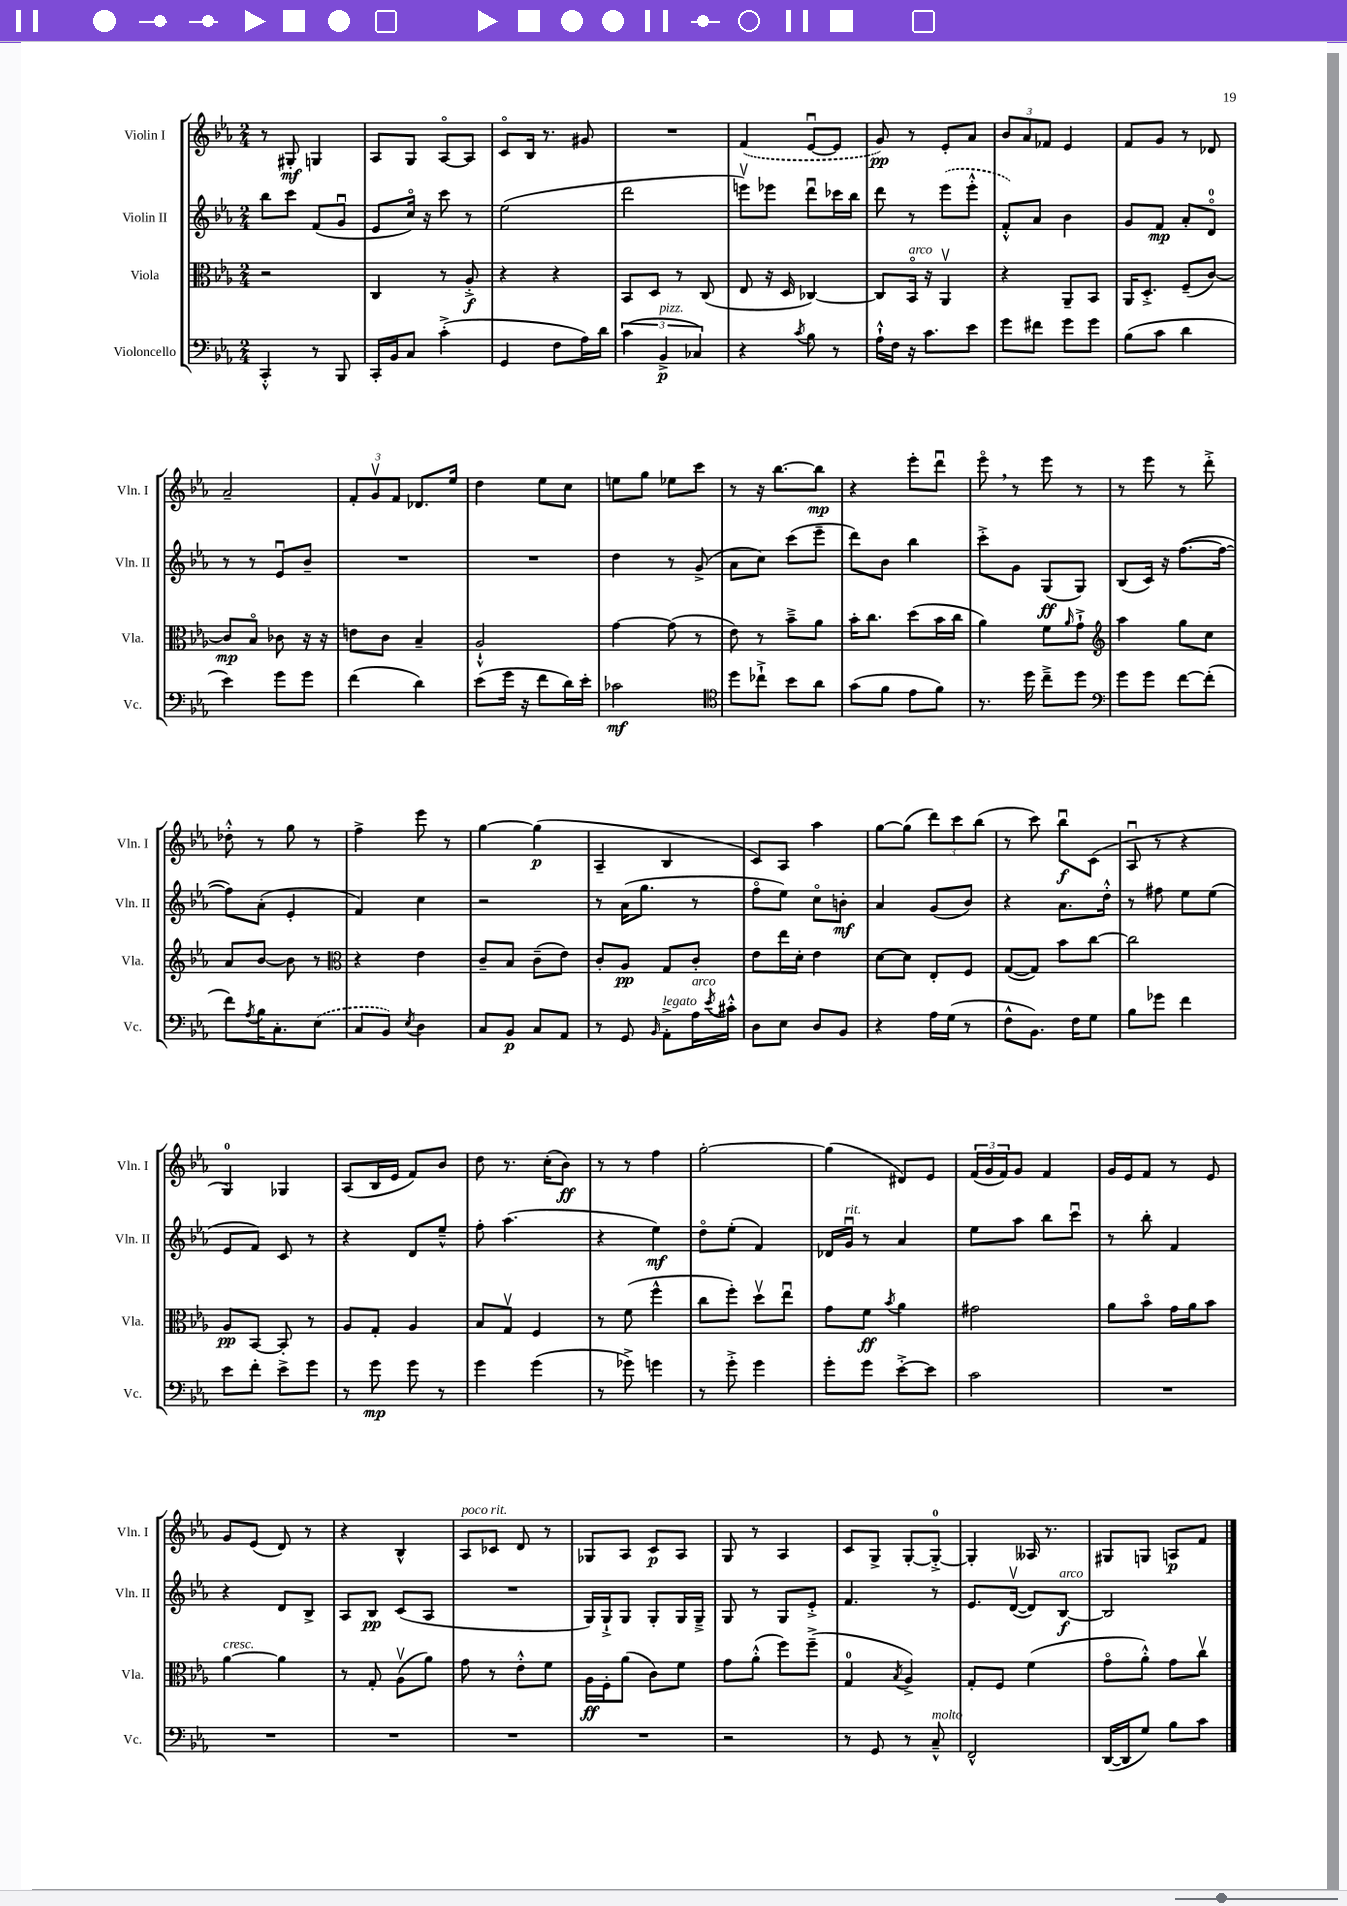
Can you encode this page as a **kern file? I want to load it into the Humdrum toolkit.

**kern	**kern	**kern	**kern
*staff4	*staff3	*staff2	*staff1
*clefF4	*clefC3	*clefG2	*clefG2
*k[b-e-a-]	*k[b-e-a-]	*k[b-e-a-]	*k[b-e-a-]
*M2/4	*M2/4	*M2/4	*M2/4
4CC'^^/	2r	8bb-\L	8r
.	.	8ccc\J	8G#'/
8r	.	(8f/L	4G/
8BBB-/	.	8gu/J	.
=	=	=	=
16CC'/LL	4C/	8e-/L	8A-/L
16BB-/J	.	.	.
8C/J	.	16cco/Jk)	8G/J
.	.	16r	.
(4c'^\	8r	8ccc\	[8A-o/L
.	8A-'^/	8r	8A-/]J
=	=	=	=
4GG/	4r	(2ee-\	8co/L
.	.	.	16B-/Jk
.	.	.	8.r
8F\L	4r	.	.
16A-\L)	.	.	8g#/
16d\JJ	.	.	.
=	=	=	=
(6c\	8BB-/L	2ddd\	2r
.	8D/J	.	.
6BB-^/	.	.	.
.	8r	.	.
6C-/)	.	.	.
.	(8C/	.	.
=	=	=	=
4r	8E-/	8eeev\L)	(4f/
.	16r	8eee-\J	.
.	16D/	.	.
8qc/	.	.	.
8B-\	[4C-/)	8dddu\L	[8e-u/L
8r	.	16ccc-\L	8e-/]J
.	.	16bb-\JJ	.
=	=	=	=
16A-`^^\LL	8C-/]L	8ddd\	8g/)
16F\JJ	.	.	.
16r	16BB-o/Jk	8r	8r
8.c\L	16r	.	.
.	4AA-v/	(8eee-\L	8e-'/L
8e-\J	.	8eee-'^^\J	8a-/J
=	=	=	=
8g\L	4r	8f'^^/L)	12b-/L
.	.	.	12a-/
8f#\J	.	8a-/J	.
.	.	.	12f-/J
8g\L	8AA-~/L	4b-\	4e-/
8g\J	8BB-/J	.	.
=	=	=	=
(8B-\L	16AA-/LK	8g/L	8f/L
.	8.D'^/J	.	.
8c\J	.	8f/J	8g/J
4d\	(8F~/L	8a-'/L	8r
.	[8c/J)	8do/J	8d-/
=	=	=	=
4e-\)	8c/]L	8r	2a-~/
.	8B-o/J	8r	.
8g\L	8c-\	8e-u/L	.
8g\J	16r	8b-~/J	.
.	16r	.	.
=	=	=	=
(4f\	8e\L	2r	12f'/L
.	.	.	12gv/
.	8c\J	.	.
.	.	.	12f/J
4d\)	4B-~/	.	8.d-/L
.	.	.	16ee-/Jk
=	=	=	=
(8e-\L	2A-`^^/	2r	4dd\
16g\Jk	.	.	.
16r	.	.	.
8f\L	.	.	8ee-\L
16d\L)	.	.	8cc\J
16e-'\JJ	.	.	.
=	=	=	=
2c-\	[4g\	4dd\	8ee\L
.	.	.	8gg\J
.	(8g\]	8r	8ee-\L
.	8r	(8g^/	8ccc\J
=	=	=	=
*clefC4	*	*	*
8dd\L	8e-\)	8a-\L	8r
8cc-`^\J	8r	8cc\J)	16r
.	.	.	[8.bb-\L
8b-\L	8b-~^\L	(8ccc\L	.
8a-\J	8a-\J	8eee-~\J	8bb-\]J
=	=	=	=
(8g\L	16b-'\LK	8ddd\L)	4r
.	8.cc\J	.	.
8f\J	.	8b-\J	.
8e-\L	(8dd\L	4bb-\	8eee-'\L
8f\J)	16b-\L	.	8dddu\J
.	16cc\JJ	.	.
=	=	=	=
8.r	4a-\)	8ccc'^\L	8eee-o\
.	.	8g\J	8r
16dd\	.	.	.
8cc~^\L	8f\L	(8G/L	8eee-\
.	16qqa-/	.	.
8dd\J	8g`^\J	8G/J)	8r
=	=	=	=
*clefF4	*clefG2	*	*
8g\L	4aa-\	(8B-/L	8r
8g\J	.	16c/Jk)	8eee-\
.	.	16r	.
[8f\L	8gg\L	([8.ff\L	8r
(8f'\]J	8cc\J	.	8ddd'^\
.	.	16ff\_Jk	.
=	=	=	=
8f\L)	8a-/L	8ff\]L)	8dd-'^^\
8qA-/	.	.	.
16B-\K	[8b-/J	(8a-'\J	8r
8.C'\	.	.	.
.	8b-\]	4e-'/	8gg\
(8E-\J	8r	.	8r
=	=	=	=
*	*clefC3	*	*
8C/L	4r	4f/)	4ff^\
8BB-/J)	.	.	.
8qE-/	.	.	.
4D\	4e-\	4cc\	8eee-\
.	.	.	8r
=	=	=	=
8C/L	8c~/L	2r	[4gg\
8BB-/J	8B-/J	.	.
8C/L	(8c~\L	.	(4gg\]
8AA-/J	8e-\J)	.	.
=	=	=	=
8r	8c'/L	8r	4A-~/
8GG/	8A-/J	(16a-\LK	.
.	.	8.gg\J	.
16qqBB-/	.	.	.
8AA-'^\L	8G/L	.	4B-/
16A-\L	8c'/J	8r	.
8qe-/	.	.	.
16c#'^^\JJ	.	.	.
=	=	=	=
8D\L	8e-\L	8ffo\L	8c/L)
8E-\J	16ee-\L	8ee-\J)	8A-/J
.	16d'\JJ	.	.
8D/L	4e-\	8cco\L	4aa-\
8BB-/J	.	8b'\J	.
=	=	=	=
4r	[8d\L	4a-/	[8gg\L
.	8d\]J	.	(8gg\]J
16A-\LL	8E-'/L	(8g/L	12ddd\L)
(16G\JJ	.	.	.
.	.	.	12ccc\
8r	8F/J	8b-/J)	.
.	.	.	(12bb-\J
=	=	=	=
8F^^\L	([8G/L	4r	8r
8.BB-\J)	8G/]J)	.	8ccc\)
.	8b-\L	8.a-\L	8bb-u\L
16F\LK	.	.	.
8G\J	[8cc\J	.	(8c\J
.	.	16dd'^^\Jk	.
=	=	=	=
8B-\L	2cc\]	8r	8A-u/
8g-\J	.	8ff#\	8r
4f\	.	8ee-\L	4r
.	.	(8ee-\J	.
=	=	=	=
8e-\L	8A-/L	8e-/L	4G/)
8f'\J	[8BB-/J	8f/J)	.
8e-^\L	8BB-'/]	8c/	4G-/
8g\J	8r	8r	.
=	=	=	=
8r	8A-/L	4r	(8A-/L
8g\	8G'/J	.	16B-/L
.	.	.	16e-/JJ
8g\	4A-/	8d/L	8f/L)
8r	.	8ee-~^^/J	8b-/J
=	=	=	=
4g\	8B-/L	8ff'\	8dd\
.	8Gv/J	(4.aa-\	8.r
(4g\	4F/	.	.
.	.	.	(16cc'\LK
.	.	.	8b-\J)
=	=	=	=
8r	8r	4r	8r
8g-^\)	(8f\	.	8r
4g\	4ff^^\	4ee-\)	4ff\
=	=	=	=
8r	8cc\L	8ddo\L	[2gg'\
8g'^\	8ff'\J)	(8ee-'\J	.
4g\	8ddv\L	4f/)	.
.	8ee-u\J	.	.
=	=	=	=
8g'\L	8g\L	16d-/LL	(4gg\]
.	.	16gu/JJ	.
8g\J	8f\J	8r	.
.	8qb-/	.	.
[8e-'^\L	4a-\	4a-/	8d#/L)
8e-\]J	.	.	8e-/J
=	=	=	=
2c\	2g#\	8ee-\L	(24f/LL
.	.	.	24g/
.	.	.	24f/J)
.	.	8aa-\J	8g/J
.	.	8bb-\L	4f/
.	.	8cccu\J	.
=	=	=	=
2r	8a-\L	8r	16g/LL
.	.	.	16e-/J
.	8b-o\J	8bb-'\	8f/J
.	16g\LL	4f/	8r
.	16a-\J	.	.
.	8b-\J	.	8e-/
=	=	=	=
2r	[4a-\	4r	8g/L
.	.	.	(8e-/J
.	4a-\]	8d/L	8d/)
.	.	8B-^/J	8r
=	=	=	=
2r	8r	8A-/L	4r
.	8G'/	8B-/J	.
.	(8A-v\L	(8c/L	4B-^^/
.	8a-\J)	8A-/J	.
=	=	=	=
2r	8g\	2r	8A-/L
.	8r	.	8c-/J
.	8e-'^^\L	.	8d/
.	8f\J	.	8r
=	=	=	=
2r	16A-\LL	16G/LL)	8G-/L
.	16F'\J	16G`^/J	.
.	(8a-\J	8G/J	8A-/J
.	8c\L)	8G'/L	8c/L
.	8f\J	16G/L	8A-/J
.	.	16G~^/JJ	.
=	=	=	=
2r	8g\L	8G/	8G/
.	(8a-'^^\J	8r	8r
.	8ff\L)	8G/L	4A-/
.	(8ff~^\J	8e-'^/J	.
=	=	=	=
8r	4G/	4.f/	8c/L
8GG/	.	.	8G^/J
.	8qB-/	.	.
8r	4A-^/)	.	[8G'/L
8C~^^/	.	8r	8G'^/_J
=	=	=	=
2FF^^/	8G'/L	8.e-/L	4G'/]
.	8F/J	.	.
.	.	([16dv/Jk	.
.	(4f\	8d/]L)	16A--/
.	.	.	8.r
.	.	[8B-/J	.
=	=	=	=
([16DD/LL	8go\L	2B-/]	8G#/L
16DD/]J	.	.	.
8G/J)	8a-'^^\J)	.	8G/J
8B-\L	8g\L	.	8A/L
8c\J	8ccv\J	.	8f/J
==	==	==	==
*-	*-	*-	*-
